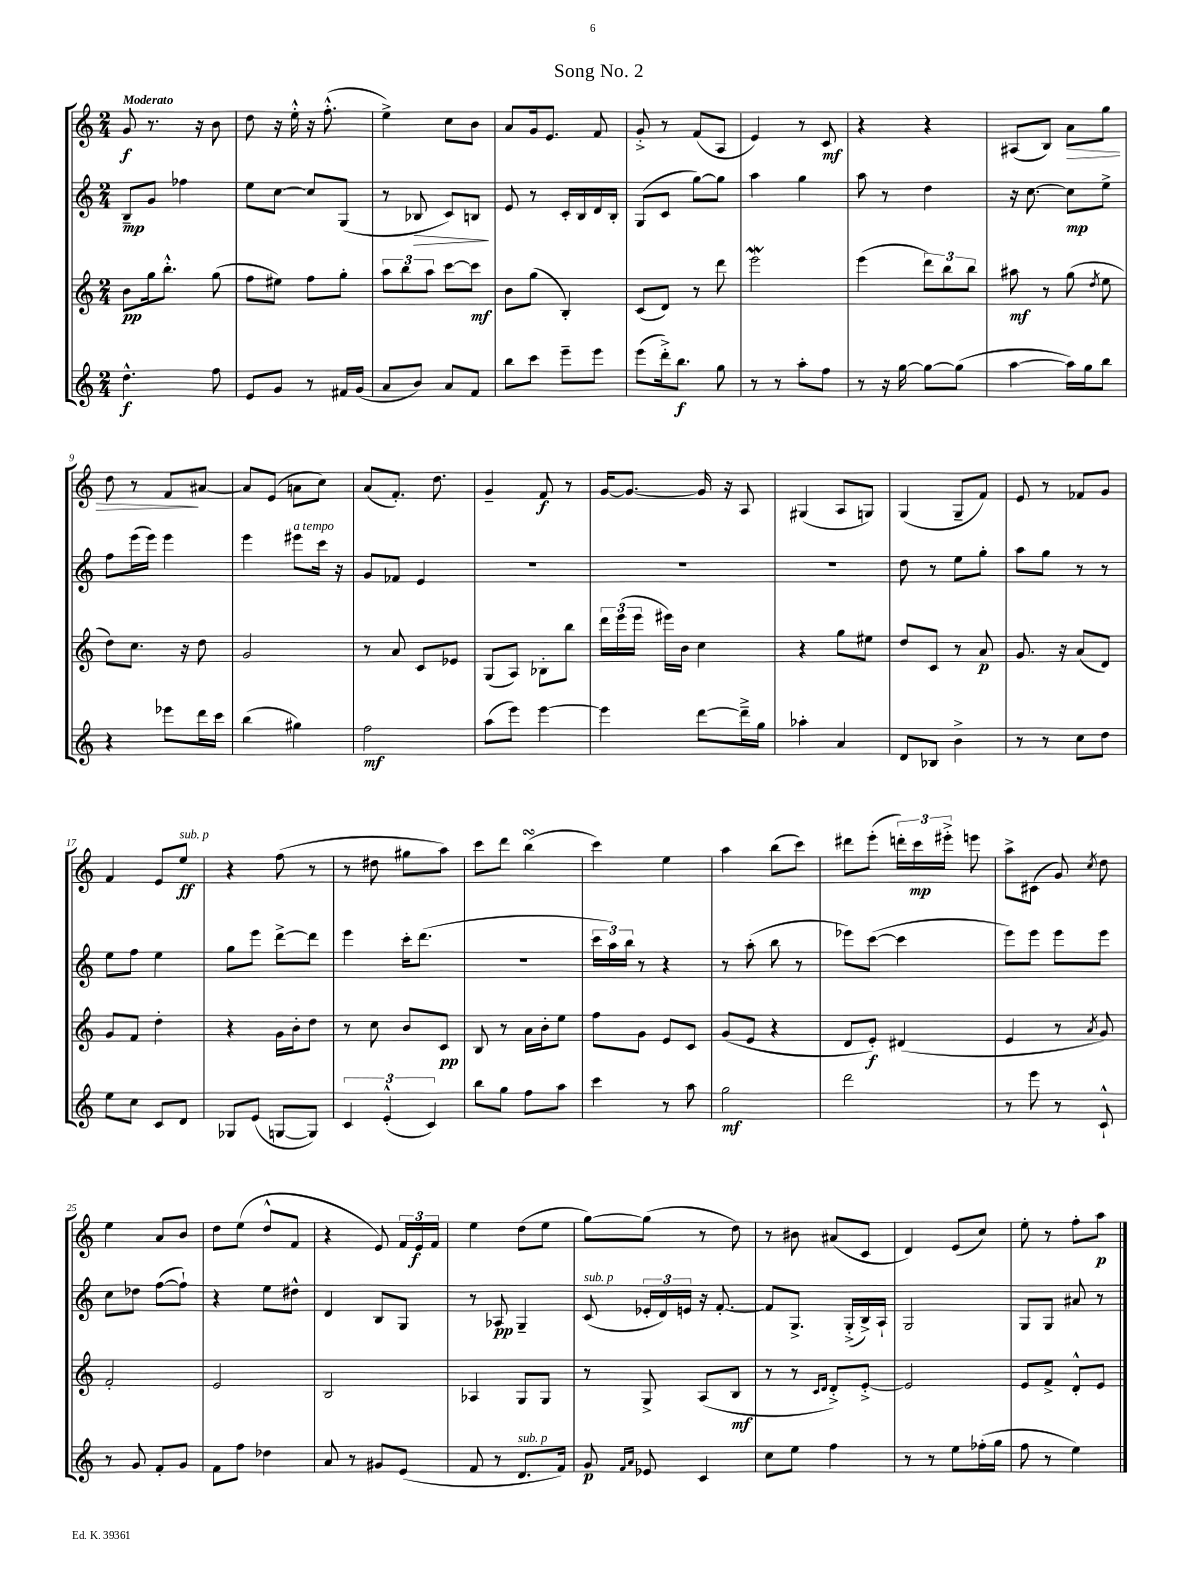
\header { title = "Song No. 2" }
<<
\new StaffGroup <<
\new Staff = "s0" {
    \clef treble \key c \major \numericTimeSignature \time 2/4 \tempo "Moderato"
    \autoBeamOff g'8\f r8. r16 b'8 |
    d''8 r16 e''16-.-^ r16 f''8.-.-^( |
    e''4->) c''8[ b'8] |
    a'8[ g'16 e'8.] f'8 |
    g'8-.-> r8 f'8[( a8] |
    e'4) r8 c'8\mf |
    r4 r4 |
    ais8[( b8]) a'8[\> g''8] |
    d''8 r8 f'8[\! ais'8]~ |
    ais'8[ e'8]( a'8[ c''8]) |
    a'8[( f'8.]-.) d''8. |
    g'4-- f'8\f r8 |
    g'16[~ g'8.]~ g'16 r16 a8 |
    gis4( a8[ g8]) |
    g4( g8[-- f'8]) |
    e'8 r8 fes'8[ g'8] |
    f'4 e'8[ e''8]\ff^\markup { \italic "sub. p" } |
    r4 f''8( r8 |
    r8 dis''8 gis''8[ a''8]) |
    c'''8[ d'''8] b''4\turn( |
    c'''4) e''4 |
    a''4 b''8[( c'''8]) |
    dis'''8[ e'''8]-.( \tuplet 3/2 { d'''16[-.) c'''16\mp eis'''16]-.-> } e'''8 |
    a''8[-> cis'8]( g'8) \acciaccatura { c''8 } d''8 |
    e''4 a'8[ b'8] |
    d''8[ e''8]( d''8[-^ f'8] |
    r4 e'8) \tuplet 3/2 { f'16[ e'16\f f'16] } |
    e''4 d''8[( e''8] |
    g''8[~) g''8]( r8 d''8) |
    r8 bis'8 ais'8[( c'8] |
    d'4) e'8[( c''8]) |
    e''8-. r8 f''8[-. a''8]\p \bar "|." |
}
\new Staff = "s1" {
    \clef treble \key c \major \numericTimeSignature \time 2/4
    \autoBeamOff b8[--\mp g'8] fes''4 |
    e''8[ c''8]~ c''8[ g8]( |
    r8 bes8\> c'8[) b8]\! |
    e'8 r8 c'16[-. b16 d'16 b16]-. |
    g8[( c'8] g''8[~) g''8] |
    a''4 g''4 |
    a''8 r8 d''4 |
    r16 c''8.~ c''8[\mp e''8]-> |
    f''8[ e'''16( e'''16]) e'''4 |
    e'''4 eis'''8[^\markup { \italic "a tempo" } c'''16] r16 |
    g'8[ fes'8] e'4 |
    R2 |
    R2 |
    R2 |
    d''8 r8 e''8[ g''8]-. |
    a''8[ g''8] r8 r8 |
    e''8[ f''8] e''4 |
    g''8[ e'''8] d'''8[~-> d'''8] |
    e'''4 c'''16[-. d'''8.]( |
    R2 |
    \tuplet 3/2 { c'''16[ a''16) b''16] } r8 r4 |
    r8 a''8-.( b''8 r8 |
    ees'''8[) c'''8]~( c'''4 |
    e'''8[) e'''8] e'''8[ e'''8] |
    c''8[ des''8] f''8[~( f''8]-!) |
    r4 e''8[ dis''8]-^ |
    d'4 b8[ g8] |
    r8 aes8\pp g4-- |
    c'8^\markup { \italic "sub. p" }( \tuplet 3/2 { ees'16[-. d'16) e'16] } r16 f'8.~-. |
    f'8[ g8.]-> g16[-.->( b16->) a16]-! |
    g2 |
    g8[ g8] ais'8 r8 \bar "|." |
}
\new Staff = "s2" {
    \clef treble \key c \major \numericTimeSignature \time 2/4
    \autoBeamOff b'8[\pp g''16 b''8.]-.-^ g''8( |
    f''8[ eis''8]) f''8[ g''8]-. |
    \tuplet 3/2 { a''8[ b''8 a''8] } c'''8[~ c'''8]\mf |
    b'8[ g''8]( b4-.) |
    c'8[( d'8]) r8 d'''8 |
    e'''2\mordent |
    e'''4( \tuplet 3/2 { d'''8[) b''8 b''8] } |
    ais''8\mf r8 g''8( \acciaccatura { d''8 } e''8 |
    d''8[) c''8.] r16 d''8 |
    g'2 |
    r8 a'8 c'8[ ees'8] |
    g8[( a8]) bes8[-. b''8] |
    \tuplet 3/2 { d'''16[ e'''16( e'''16] } eis'''16[) b'16] c''4 |
    r4 g''8[ eis''8] |
    d''8[ c'8] r8 a'8\p |
    g'8. r16 a'8[( d'8]) |
    g'8[ f'8] d''4-. |
    r4 g'16[ b'16-. d''8] |
    r8 c''8 b'8[ c'8]\pp |
    b8 r8 a'16[ b'16-. e''8] |
    f''8[ g'8] e'8[ c'8] |
    g'8[( e'8] r4 |
    d'8[ e'8]-.\f) dis'4( |
    e'4 r8 \acciaccatura { a'8 } g'8) |
    f'2-. |
    e'2 |
    b2 |
    aes4 g8[ g8] |
    r8 g8-> a8[( b8]\mf |
    r8 r8 \grace { c'16[ d'16] } d'8[-.->) e'8]~-.-> |
    e'2 |
    e'8[ f'8]-> d'8[-.-^ e'8] \bar "|." |
}
\new Staff = "s3" {
    \clef treble \key c \major \numericTimeSignature \time 2/4
    \autoBeamOff d''4.-^\f f''8 |
    e'8[ g'8] r8 fis'16[ g'16]( |
    a'8[ b'8]) a'8[ f'8] |
    b''8[ c'''8] e'''8[-- e'''8] |
    e'''8[( d'''16-.->) b''8.]\f g''8 |
    r8 r8 a''8[-. f''8] |
    r8 r16 g''16~ g''8[~ g''8]( |
    a''4~ a''16[) g''16 b''8] |
    r4 ees'''8[ d'''16 c'''16] |
    b''4( gis''4) |
    f''2\mf |
    a''8[( e'''8]) e'''4~ |
    e'''4 d'''8[~ d'''16---> g''16] |
    aes''4-. a'4 |
    d'8[ bes8] b'4-> |
    r8 r8 c''8[ d''8] |
    e''8[ c''8] c'8[ d'8] |
    ges8[ e'8]( g8[~ g8]) |
    \tuplet 3/2 { c'4 e'4-.-^( c'4) } |
    b''8[ g''8] f''8[ a''8] |
    c'''4 r8 a''8 |
    g''2\mf |
    d'''2 |
    r8 e'''8 r8 c'8-!-^ |
    r8 g'8 f'8[-. g'8] |
    f'8[ f''8] des''4 |
    a'8 r8 gis'8[ e'8]( |
    f'8 r8 d'8.[^\markup { \italic "sub. p" } f'16]) |
    g'8\p \grace { f'16[ a'16] } ees'8 c'4 |
    c''8[ e''8] f''4 |
    r8 r8 e''8[ fes''16-.( g''16] |
    f''8 r8 e''4) \bar "|." |
}
>>
>>
